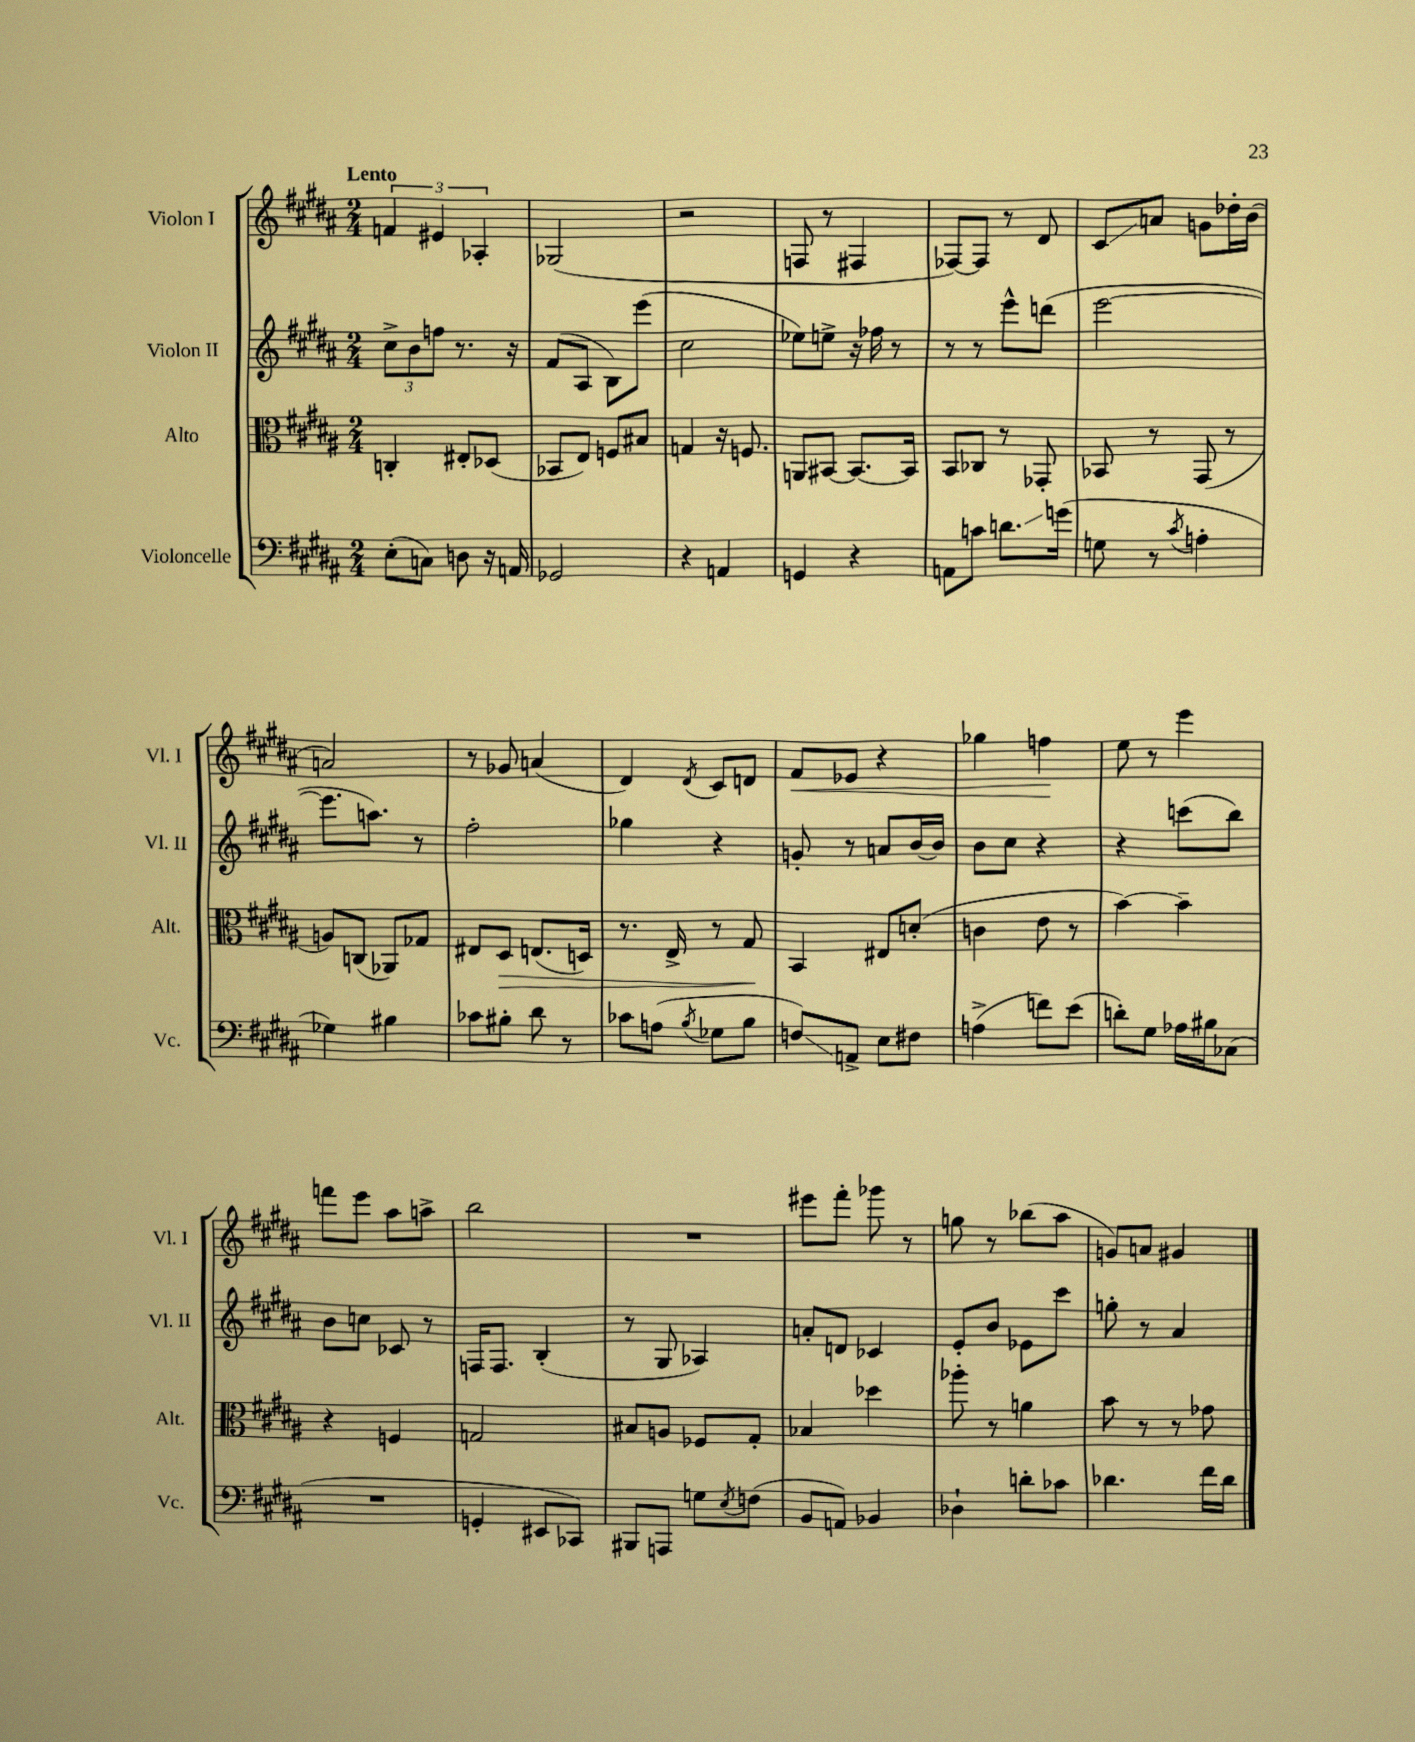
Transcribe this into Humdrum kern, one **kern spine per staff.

**kern	**kern	**kern	**kern
*staff4	*staff3	*staff2	*staff1
*clefF4	*clefC3	*clefG2	*clefG2
*k[f#c#g#d#a#]	*k[f#c#g#d#a#]	*k[f#c#g#d#a#]	*k[f#c#g#d#a#]
*M2/4	*M2/4	*M2/4	*M2/4
(8E'	4C'	12cc#^	6f
.	.	12b	.
8C)	.	.	.
.	.	12ff	6e#
8D	8E#'	8.r	.
.	.	.	6A-'
16r	(8D-	.	.
16AA	.	16r	.
=	=	=	=
2GG-	8BB-	(8f#	(2G-
.	8E)	8A#	.
.	8F	8B)	.
.	8B#	(8eee	.
=	=	=	=
4r	4G	2cc#	2r
4AA	16r	.	.
.	8.F	.	.
=	=	=	=
4GG	8AA	8ee-)	8F
.	[8BB#	8ee^	8r
4r	8.BB#_	16r	4F#
.	.	16ff-	.
.	.	8r	.
.	16BB#]	.	.
=	=	=	=
8AA	8BB	8r	[8F-)
8c	8C-	8r	8F-]
8.d	8r	8eee^^	8r
.	8GG-'	(8ddd	8d#
(16g	.	.	.
=	=	=	=
8G	8BB-	[2eee	8c#
8r	8r	.	8a
8qc#	.	.	.
4A'	(8GG#	.	8g
.	8r	.	16dd-'
.	.	.	(16b
=	=	=	=
4G-)	8A)	8.eee]	2a)
.	(8C	.	.
.	.	8.aa)	.
4B#	8AA-)	.	.
.	8G-	8r	.
=	=	=	=
8c-	8E#	2ff#'	8r
8B#'	8D#	.	8g-
8d#	(8.E	.	(4a
8r	.	.	.
.	16D)	.	.
=	=	=	=
8c-	8.r	4gg-	4d#)
(8A	.	.	.
.	16E^	.	.
8qB	.	.	8qd#
8G-	8r	4r	8c#
8B	8G#	.	8d
=	=	=	=
8F)	4BB	8g'	8f#
8AA^	.	8r	8e-
8E	8E#	8a	4r
8F#	(8d'	[16b	.
.	.	16b]	.
=	=	=	=
(4A^	4c	8b	4gg-
.	.	8cc#	.
8f)	8e	4r	4ff
(8e	8r	.	.
=	=	=	=
8d')	[4b)	4r	8ee
8G#	.	.	8r
16A-	4b~]	(8ccc	4eee
16B#	.	.	.
(8C-	.	8bb)	.
=	=	=	=
2r	4r	8b	8fff
.	.	8cc	8eee
.	4F	8c-	8aa#
.	.	8r	8aa^
=	=	=	=
4GG'	2G	16F	2bb
.	.	8.F	.
8EE#	.	(4B'	.
8CC-)	.	.	.
=	=	=	=
8BBB#	8B#	8r	2r
8AAA	8A	8G#	.
8G	8F-	4A-)	.
8qE	.	.	.
(8F	8G#'	.	.
=	=	=	=
8BB	4B-	8a'	8eee#
8AA)	.	8d	8fff#'
4BB-	4dd-	4c-	8ggg-
.	.	.	8r
=	=	=	=
4D-`	8aa-'	8e'	8gg
.	8r	8b	8r
8d'	4a	8e-	(8bb-
8c-	.	8ccc#	8aa#
=	=	=	=
4.d-	8b	8gg'	8g)
.	8r	8r	8a
.	8r	4a#	4g#
16f#	8g-	.	.
16d-	.	.	.
==	==	==	==
*-	*-	*-	*-
